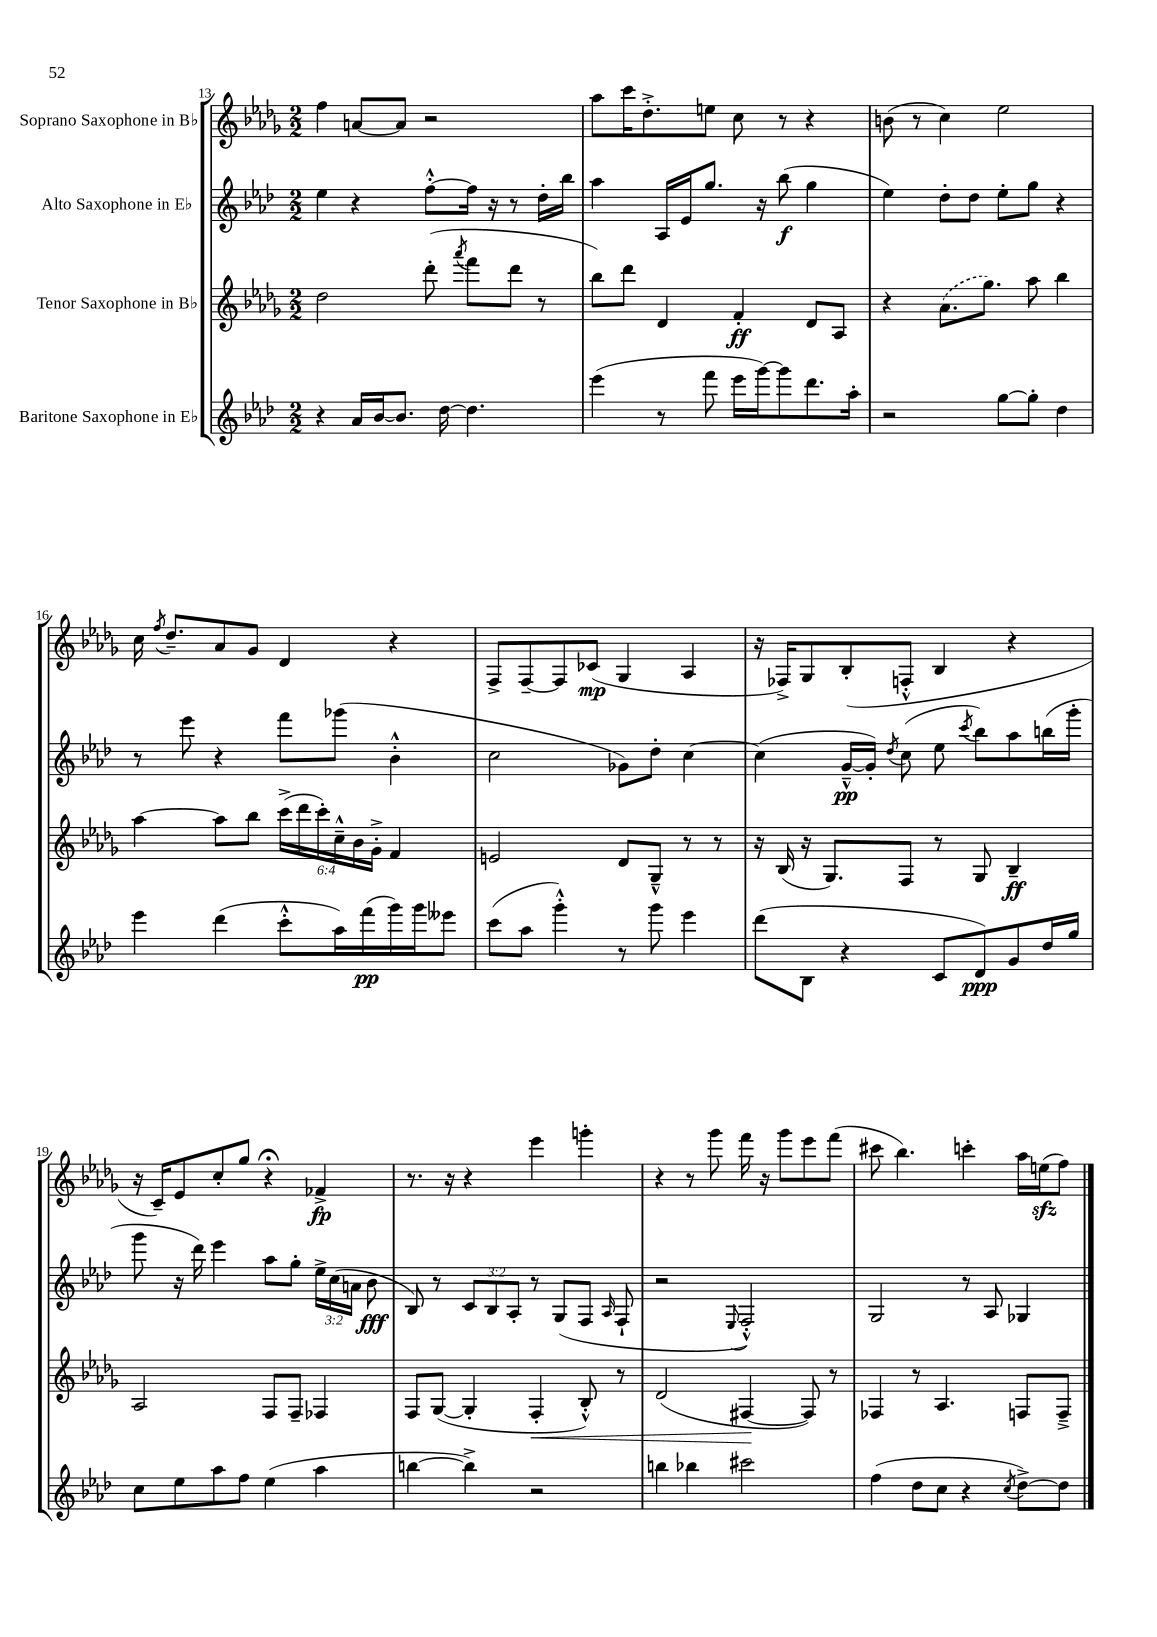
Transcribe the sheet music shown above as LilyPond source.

<<
\new StaffGroup <<
\new Staff = "s0" \with { instrumentName = "Soprano Saxophone in Bb" } {
    \clef treble \key des \major \numericTimeSignature \time 2/2
    \autoBeamOff f''4 a'8[~ a'8] r2 |
    aes''8[ c'''16 des''8.-.-> e''8] c''8 r8 r4 |
    b'8( r8 c''4) ees''2 |
    c''16 \acciaccatura { f''8 } des''8.[-- aes'8 ges'8] des'4 r4 |
    f8[-> f8~-- f8 ces'8]\mp( ges4 aes4 |
    r16 fes16[->) ges8 bes8-.( f8]-.-^ bes4 r4 |
    r16 c'16[--) ees'8 c''8-. ges''8] r4\fermata fes'4->\fp |
    r8. r16 r4 ees'''4 g'''4-. |
    r4 r8 ges'''8 f'''16 r16 ges'''8[ ees'''8 f'''8]( |
    cis'''8 bes''4.) c'''4-. aes''16[ e''16\sfz( f''8]) \bar "|." |
}
\new Staff = "s1" \with { instrumentName = "Alto Saxophone in Eb" } {
    \clef treble \key aes \major \numericTimeSignature \time 2/2 \override Staff.TupletNumber.text = #tuplet-number::calc-fraction-text
    \autoBeamOff ees''4 r4 f''8[~-.-^ f''16] r16 r8 des''16[-. bes''16] |
    aes''4 aes16[ ees'16 g''8.] r16 bes''8\f( g''4 |
    ees''4) des''8[-. des''8] ees''8[-. g''8] r4 |
    r8 ees'''8 r4 f'''8[ ges'''8]( bes'4-.-^ |
    c''2 ges'8[) des''8]-. c''4~ |
    c''4( g'16[~---^\pp g'16]-.) \acciaccatura { des''8 } c''8( ees''8 \acciaccatura { c'''8 } bes''8[) aes''8 b''16( g'''16]-. |
    g'''8 r16 des'''16) ees'''4 aes''8[ g''8]-. \tuplet 3/2 { ees''16[-> c''16( a'16] } bes'8\fff |
    bes8) r8 \tuplet 3/2 { c'8[ bes8 aes8]-. } r8 g8[( f8] \grace { aes16 } f8-! |
    r2 \appoggiatura { ees8 } f2-.-^) |
    g2 r8 aes8 ges4 \bar "|." |
}
\new Staff = "s2" \with { instrumentName = "Tenor Saxophone in Bb" } {
    \clef treble \key des \major \numericTimeSignature \time 2/2 \override Staff.TupletNumber.text = #tuplet-number::calc-fraction-text
    \autoBeamOff des''2 des'''8-.( \acciaccatura { aes'''8 } f'''8[ des'''8] r8 |
    bes''8[) des'''8] des'4 f'4-.\ff des'8[ aes8] |
    r4 \once \slurDashed aes'8.[( ges''8.]) aes''8 bes''4 |
    aes''4~ aes''8[ bes''8] \tuplet 6/4 { c'''16[->( des'''16 c'''16-.) c''16---^ bes'16 ges'16]-.-> } f'4 |
    e'2 des'8[ ges8]---^ r8 r8 |
    r16 bes16( r16 ges8.[) f8] r8 ges8 bes4--\ff |
    aes2 f8[ f8]-- fes4 |
    f8[ ges8]~( ges4-. f4-.\< bes8-.-^) r8 |
    des'2( fis4~\! fis8) r8 |
    fes4 r8 aes4. f8[ f8]---> \bar "|." |
}
\new Staff = "s3" \with { instrumentName = "Baritone Saxophone in Eb" } {
    \clef treble \key aes \major \numericTimeSignature \time 2/2
    \autoBeamOff r4 aes'16[ bes'16~ bes'8.] des''16~ des''4. |
    ees'''4( r8 f'''8 ees'''16[ g'''16~) g'''8 des'''8. aes''16]-. |
    r2 g''8[~ g''8]-. des''4 |
    ees'''4 des'''4( c'''8[-.-^ aes''16) f'''16\pp( g'''16) g'''16 eeses'''8] |
    c'''8[( aes''8] g'''4-.-^) r8 g'''8 ees'''4 |
    des'''8[( bes8] r4 c'8[ des'8\ppp) g'8 des''16 g''16] |
    c''8[ ees''8 aes''8 f''8] ees''4( aes''4 |
    b''4~ b''4->) r2 |
    b''4 bes''4 cis'''2 |
    f''4( des''8[ c''8] r4 \acciaccatura { c''8 } des''8[~->) des''8] \bar "|." |
}
>>
>>
\layout { \context { \Score currentBarNumber = #13 } }
